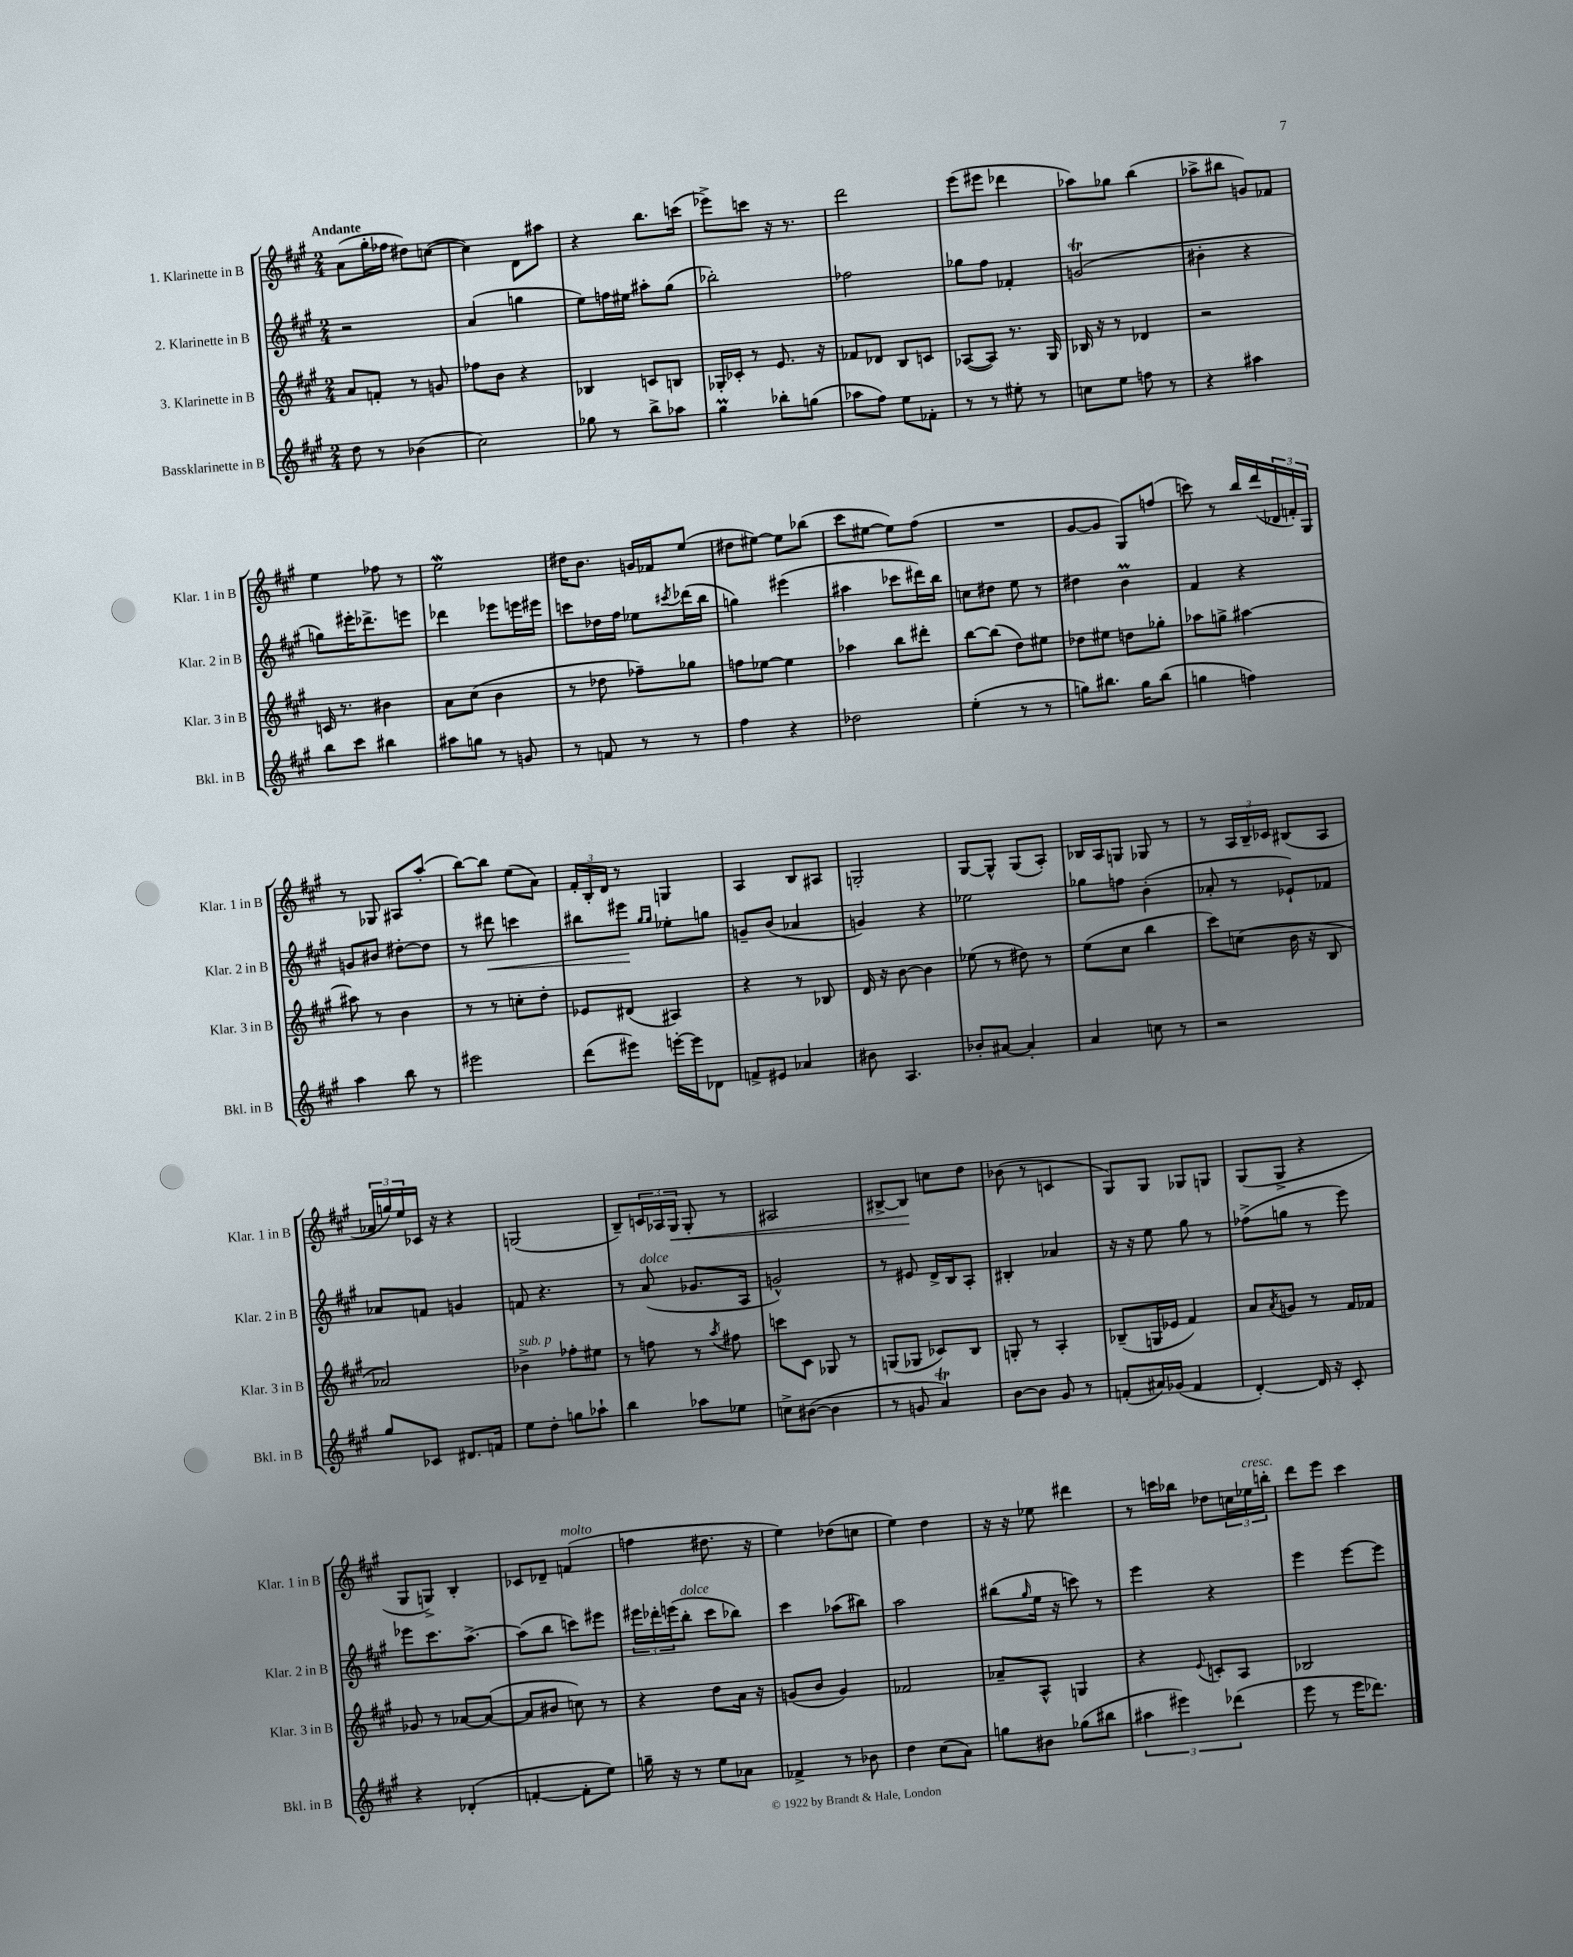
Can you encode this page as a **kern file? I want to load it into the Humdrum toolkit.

**kern	**kern	**kern	**kern
*staff4	*staff3	*staff2	*staff1
*clefG2	*clefG2	*clefG2	*clefG2
*k[f#c#g#]	*k[f#c#g#]	*k[f#c#g#]	*k[f#c#g#]
*M2/4	*M2/4	*M2/4	*M2/4
8dd	8a	2r	(8a
8r	8f'	.	16gg#'
.	.	.	16ff-
(4b-	8r	.	8dd#)
.	8g	.	([8cc
=	=	=	=
2cc#)	8ff-	(4a	4cc])
.	8b	.	.
.	4r	4gg	8d
.	.	.	8aa#
=	=	=	=
8gg-	4B-	8ee)	4r
8r	.	16ff	.
.	.	16ee#	.
8bb^	8c	8aa#'	8.bb
8aa-	8B	(8gg#	.
.	.	.	(16ccc
=	=	=	=
4gg#	16G-'	2bb-')	8eee-^)
.	16c-'	.	.
.	8r	.	8ccc
8bb-'	8.e	.	16r
.	.	.	8.r
(8gg	.	.	.
.	16r	.	.
=	=	=	=
8aa-	8f-	2ff-	2ddd
8ff#)	8d-	.	.
8ee	8B	.	.
8f-'	8c	.	.
=	=	=	=
8r	([8A-	8gg-	(8eee
8r	8A-])	8ff#	8eee#
8ee#'	8.r	4f-'	4ddd-
8r	.	.	.
.	16G#	.	.
=	=	=	=
8cc	16B-	(2g	8aa-)
.	16r	.	.
8ee	8r	.	8gg-
8ff	4d-	.	(4bb
8r	.	.	.
=	=	=	=
4r	2r	4b#'	8aa-^
.	.	.	8bb#
4aa#	.	4r	8g)
.	.	.	8f-
=	=	=	=
8bb	16c	8gg)	4ee
.	8.r	.	.
8ccc#	.	16eee#'	.
.	.	8.ddd-^	.
4bb#	4b#	.	8ff-
.	.	8eee	8r
=	=	=	=
8aa#	8a	4ddd-	2ee
8gg	(8cc#	.	.
8r	4b	8eee-	.
8g	.	16eee	.
.	.	16eee#	.
=	=	=	=
8r	8r	8ccc	16dd#
.	.	.	8.b
8f	8dd-	16dd-	.
.	.	16ff#	.
8r	8ff-~)	8ee-	16g
.	.	.	16f-
.	.	8qccc#	.
8r	8gg-	(16ddd-	(8ee
.	.	16bb	.
=	=	=	=
4ff#	8ff	4gg)	8dd#
.	[8ee-	.	[8ee#)
4r	4ee-]	(4eee#	8ee#]
.	.	.	(8bb-
=	=	=	=
2dd-	4aa-	4aa#	8ccc#
.	.	.	[8ee#
.	8bb	8ccc-	8ee#])
.	8ddd#'	16ddd#)	(8ff#
.	.	16bb	.
=	=	=	=
(4ee'	[8bb	8cc	2r
.	(8bb]	8dd#	.
8r	8dd)	8ee	.
8r	8ee#	8r	.
=	=	=	=
8gg)	8dd-	4dd#	[8g#
8.bb#	8ee#	.	8g#]
.	8dd	4b	8G#)
16gg	.	.	.
(8bb#	8gg-'	.	(8ff
=	=	=	=
4gg	8aa-	4f#	8ccc)
.	8gg^	.	8r
4ff)	[4aa#	4r	16bb
.	.	.	(16ddd
.	.	.	24d-
.	.	.	24f')
.	.	.	24G#
=	=	=	=
4aa	8aa#]	8g	8r
.	8r	8b#	8G-
8bb	4b	[8dd#'	8A#
8r	.	8dd#]	(8aa'
=	=	=	=
2eee#	8r	8r	[8bb)
.	8r	8ddd#	8bb]
.	8cc'	4ccc	(8ee
.	8dd'	.	8a)
=	=	=	=
(8ddd	8e-	8bb#	24f#'
.	.	.	24B'
.	.	.	24d
8eee#)	(8d#	8eee#	8r
.	.	16qqgg#	.
.	.	16qqgg#	.
[16eee'	4A#)	8ee-'	4G
16eee]	.	.	.
8d-	.	8gg	.
=	=	=	=
8f^	4r	8g~	4A
8e#	.	(8b	.
4a-	8r	4a-	8B
.	8B-	.	8A#
=	=	=	=
8b#	16d	4g)	2G'
.	16r	.	.
4.A	[8b	.	.
.	4b]	4r	.
=	=	=	=
8b-'	(8ee-	2ee-	[8G#
[8a#	8r	.	8G#^^]
4a#']	8dd#)	.	(8G#
.	8r	.	8A')
=	=	=	=
4a	(8ee	8gg-	16B-
.	.	.	16A
.	8cc#	8ff	8G
8cc	4bb	(4b'	8G-
8r	.	.	8r
=	=	=	=
2r	8ccc#)	8a-'	8r
.	(8cc	8r	24A
.	.	.	24B~
.	.	.	24c-
.	16b	8e-`)	(8B#
.	16r	.	.
.	8B	8f-	8A
=	=	=	=
8gg#	2a-)	8a-	24a-
.	.	.	24gg)
.	.	.	24ee
8c-	.	8f	16c-
.	.	.	16r
8.d#	.	4g	4r
16f	.	.	.
=	=	=	=
8ee	4b-^	8f	(2G
8dd'	.	4.r	.
8gg	8ff-'	.	.
8aa-`	8ee#	.	.
=	=	=	=
4bb	8r	8r	8B~)
.	8ff	(8a	24c
.	.	.	24A-
.	.	.	24G#
8aa-	8r	8.g-	8G#'
.	8qaa	.	.
8ee-	8ff#	.	8r
.	.	16A	.
=	=	=	=
8cc^	8ccc	2g^^)	2A#
([8b#	8c#	.	.
4b#]	8G-	.	.
.	8r	.	.
=	=	=	=
8r	(8G	8r	[8B#^
8g	8G-	8e#	8B#]
4a)	8c-)	16d^	8cc
.	.	16B	.
.	8B	8A'	8dd
=	=	=	=
[8b	8G'	4B#'	(8b-
8b]	8r	.	8r
8g#	4A'	4a-	4c
8r	.	.	.
=	=	=	=
(8f'	(8B-~	16r	8G#)
.	.	16r	.
16a#)	16G	8ee	8G#
(16g-	16e-	.	.
4f	4f#)	8gg#	8G-
.	.	8r	8G
=	=	=	=
[4d')	8a	(8ff-^	(8G#
.	8qa	.	.
.	8g	8gg	8G#^
16d]	8r	8r	4r
16r	.	.	.
8c#'	16f#	8eee)	.
.	16f-	.	.
=	=	=	=
4r	8g-	8eee-	8G#
.	8r	8.ccc#	8G^)
(4d-'	[8a-	.	4B'
.	.	[8.aa^	.
.	(8a-_	.	.
=	=	=	=
[4f'	8a-]	(8aa]	8c-
.	8b#	8bb	8d-~
8f']	8cc)	8ccc)	(4f
8ee)	8r	8eee#	.
=	=	=	=
16gg~	4r	24eee#	4ff
.	.	24ddd-'	.
16r	.	.	.
.	.	(24eee	.
8r	.	8bb'	.
8ee	8dd	8ccc#	8.dd#
8a-	16a	8bb-)	.
.	16r	.	16r
=	=	=	=
4f-^	(8g	4ccc#	4ee)
.	8b	.	.
8r	4g)	(8aa-	(8dd-
8b-	.	8bb#)	8cc
=	=	=	=
4dd	2f-	2aa	4ee)
(8cc#	.	.	4dd
8a)	.	.	.
=	=	=	=
8gg	8a-~	(8bb#	16r
.	.	.	16r
.	.	16qqgg#	.
8b#	8A^^	16ee	8ee-
.	.	16r	.
(8gg-	4G	8ccc)	4ddd#
8bb#	.	8r	.
=	=	=	=
6aa#	4r	4eee	8r
.	.	.	16ccc
6eee#)	.	.	.
.	.	.	16bb-
.	8qqe	.	.
.	8c'	4r	8dd-
(6ddd-	.	.	.
.	8A	.	24cc
.	.	.	24ee-
.	.	.	24bb'
=	=	=	=
8eee	2B-	4eee	8ddd
8r	.	.	8eee
16eee	.	[8eee	4ccc#
8.ddd-)	.	.	.
.	.	8eee]	.
==	==	==	==
*-	*-	*-	*-
